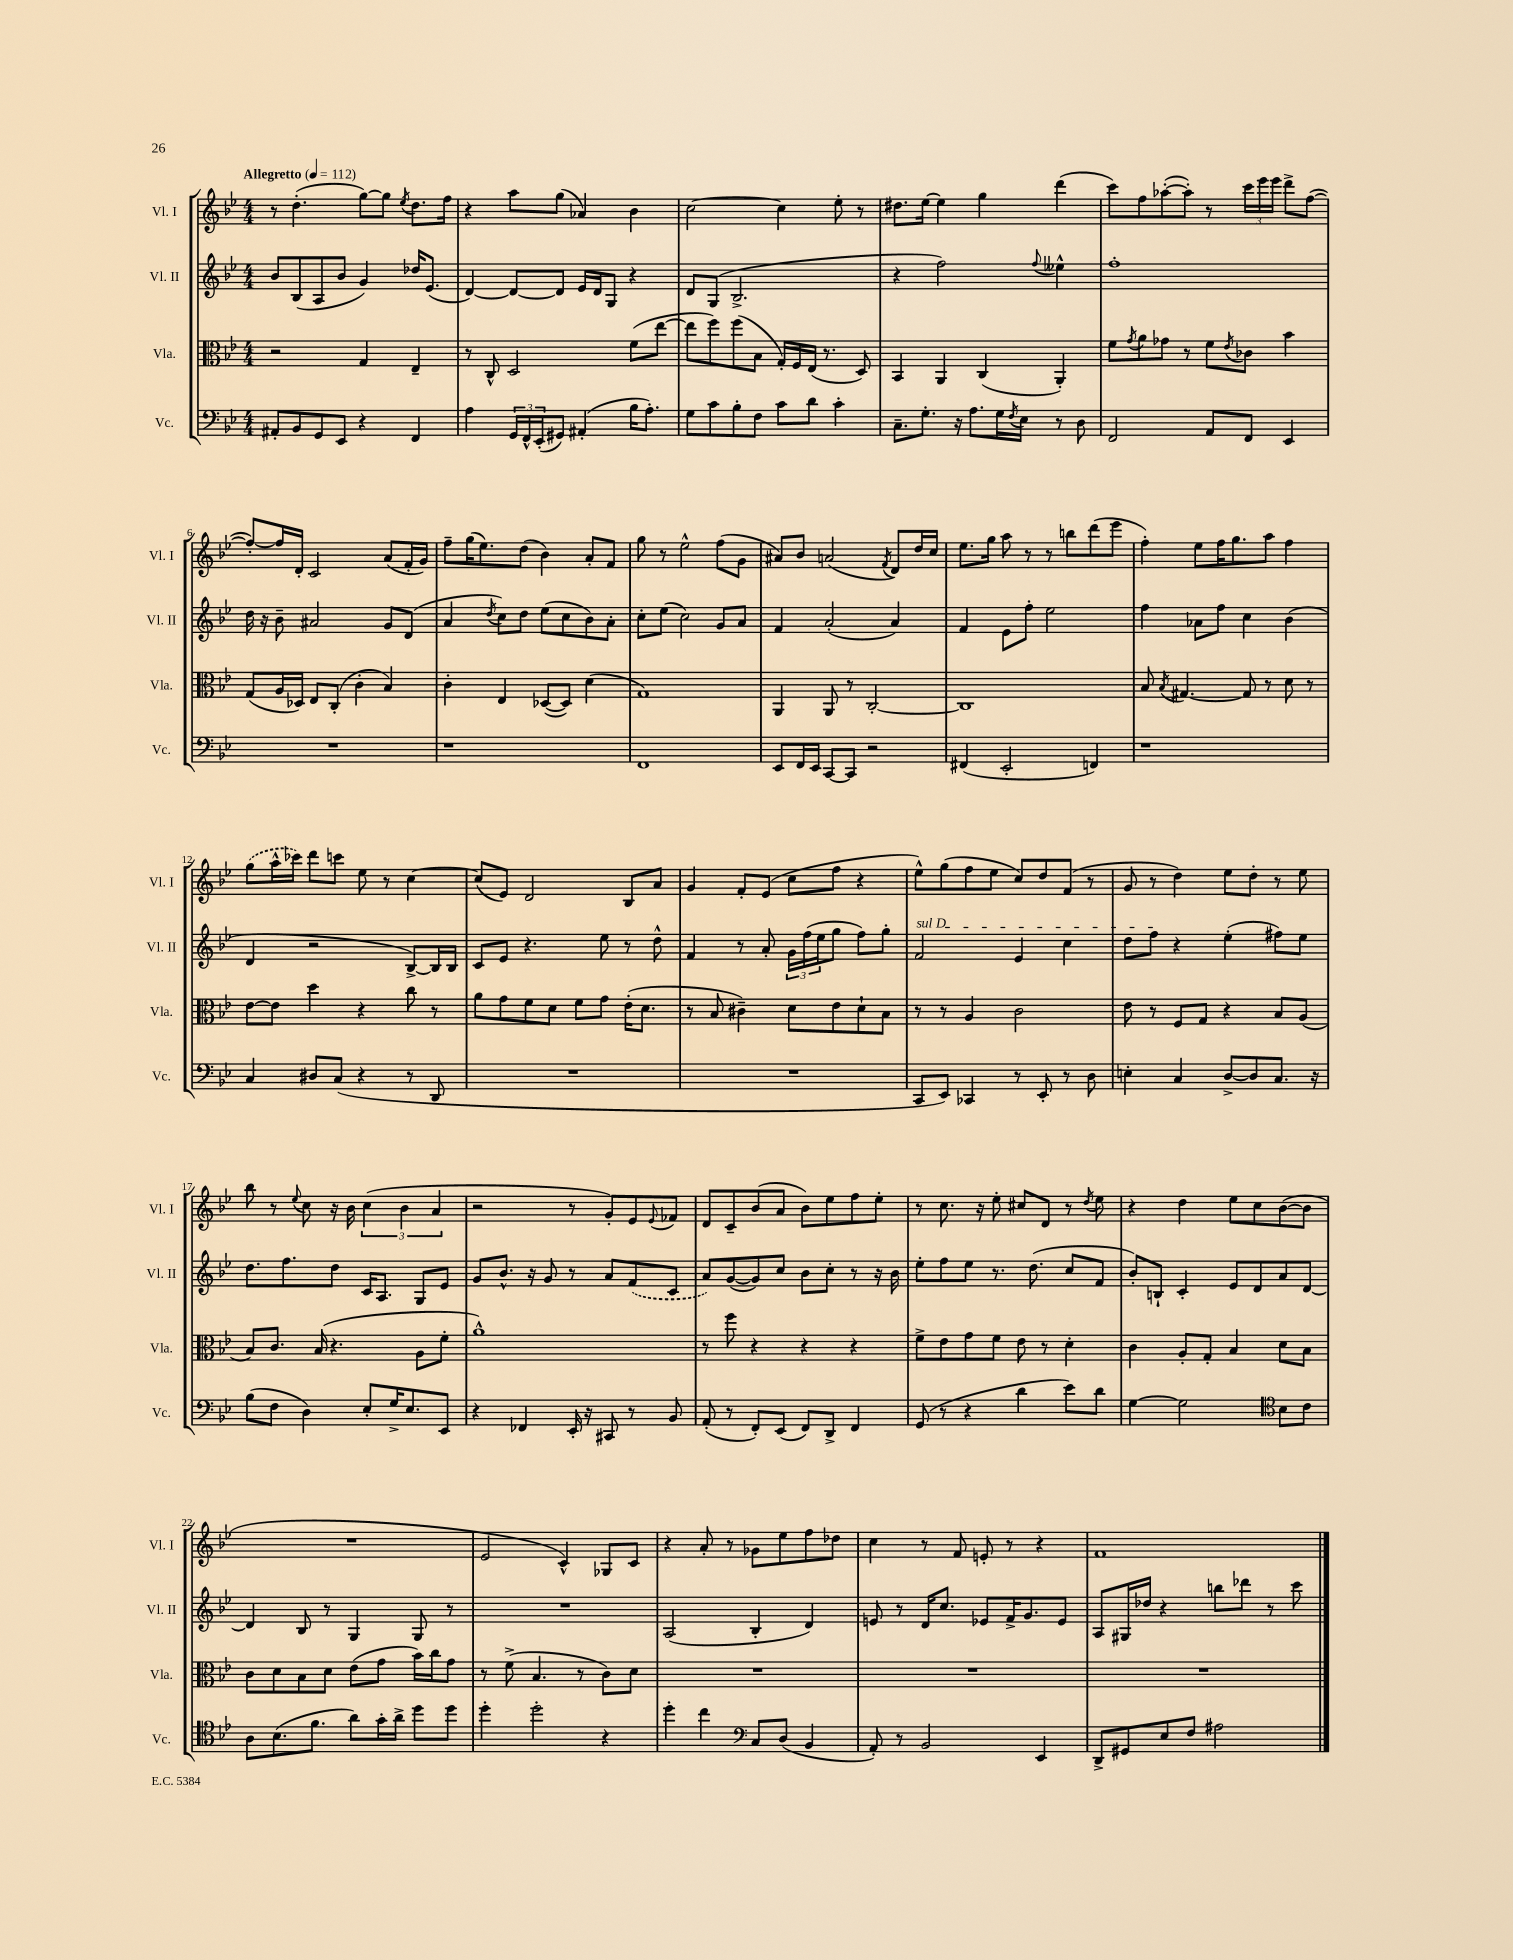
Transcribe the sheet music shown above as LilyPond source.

<<
\new StaffGroup <<
\new Staff = "s0" \with { instrumentName = "Vl. I" shortInstrumentName = "Vl. I" } {
    \clef treble \key bes \major \numericTimeSignature \time 4/4 \tempo "Allegretto" 4 = 112
    r8 d''4.-.( g''8~) g''8 \acciaccatura { ees''8 } d''8. f''16 |
    r4 a''8 g''8( aes'4) bes'4 |
    c''2~ c''4 ees''8-. r8 |
    dis''8. ees''16~ ees''4 g''4 d'''4( |
    c'''8) f''8 aes''8~-.( aes''8-.) r8 \tuplet 3/2 { c'''16 ees'''16 ees'''16 } d'''8-> f''8~( |
    f''8~-.) f''16 d'16-. c'2 a'8( f'16-. g'16) |
    f''8-- g''16( ees''8.) d''8( bes'4) a'8-. f'8 |
    g''8 r8 ees''2-^ f''8( g'8 |
    ais'8) bes'8 a'2( \acciaccatura { f'8 } d'8) d''16 c''16 |
    ees''8. g''16 a''8 r8 r8 b''8 d'''8( ees'''8 |
    f''4-.) ees''8 f''16 g''8. a''8 f''4 |
    \once \slurDashed g''8( a''16-^ ces'''16) d'''8 c'''8 ees''8 r8 c''4~ |
    c''8( ees'8) d'2 bes8 a'8 |
    g'4 f'8-. ees'8( c''8 f''8 r4 |
    ees''8-^) g''8( f''8 ees''8 c''8) d''8 f'8( r8 |
    g'8 r8 d''4) ees''8 d''8-. r8 ees''8 |
    bes''8 r8 \appoggiatura { ees''8 } c''8 r16 bes'16 \tuplet 3/2 { c''4( bes'4 a'4 } |
    r2 r8 g'8-.) ees'8 \appoggiatura { ees'8 } fes'8 |
    d'8 c'8-- bes'8( a'8 bes'8) ees''8 f''8 ees''8-. |
    r8 c''8. r16 ees''8-. cis''8 d'8 r8 \acciaccatura { d''8 } ees''8 |
    r4 d''4 ees''8 c''8 bes'8~( bes'8 |
    R1 |
    ees'2 c'4-^) ges8 c'8 |
    r4 a'8-. r8 ges'8 ees''8 f''8 des''8 |
    c''4 r8 f'8 e'8-. r8 r4 |
    f'1 \bar "|." |
}
\new Staff = "s1" \with { instrumentName = "Vl. II" shortInstrumentName = "Vl. II" } {
    \clef treble \key bes \major \numericTimeSignature \time 4/4
    bes'8 bes8( a8 bes'8 g'4) des''16 ees'8.( |
    d'4~) d'8~ d'8 ees'16 d'16 g8 r4 |
    d'8 g8( bes2.-> |
    r4 f''2) \appoggiatura { f''8 } eeses''4-^ |
    f''1-. |
    d''16 r16 bes'8-- ais'2 g'8 d'8( |
    a'4 \acciaccatura { d''8 } c''8) d''8 ees''8( c''8 bes'8) a'8-. |
    c''8-. ees''8( c''2) g'8 a'8 |
    f'4 a'2-.( a'4) |
    f'4 ees'8 f''8-. ees''2 |
    f''4 aes'8 f''8 c''4 bes'4( |
    d'4 r2 bes8~->) bes16 bes16 |
    c'8 ees'8 r4. ees''8 r8 d''8-^ |
    f'4 r8 a'8-. \tuplet 3/2 { g'16 f''16( ees''16 } g''8 f''8) g''8-. |
    \once \override TextSpanner.bound-details.left.text = \markup { \italic "sul D" } f'2\startTextSpan ees'4 c''4 |
    d''8 f''8\stopTextSpan r4 ees''4-.( fis''8) ees''8 |
    d''8. f''8. d''8 c'16 a8. g8 ees'8 |
    g'8 bes'8.-^ r16 g'8 r8 a'8 \once \slurDashed f'8( c'8 |
    a'8) g'8~( g'8) c''8 bes'8 c''8-. r8 r16 bes'16 |
    ees''8-. f''8 ees''8 r8. d''8.( c''8 f'8 |
    bes'8-.) b8-! c'4-. ees'8 d'8 a'8 d'8~ |
    d'4 bes8 r8 g4 g8 r8 |
    R1 |
    a2( bes4-. d'4) |
    e'8 r8 d'16 c''8. ees'8 f'16-> g'8. ees'8 |
    a8 gis16 des''16 r4 b''8 des'''8 r8 c'''8 \bar "|." |
}
\new Staff = "s2" \with { instrumentName = "Vla." shortInstrumentName = "Vla." } {
    \clef alto \key bes \major \numericTimeSignature \time 4/4
    r2 g4 ees4-- |
    r8 c8-^ d2 f'8( ees''8~ |
    ees''8 f''8) f''8( bes8 g16-.) f16 ees16( r8. d8) |
    bes,4 a,4 c4( a,4-.) |
    f'8 \acciaccatura { g'8 } a'8 ges'8 r8 f'8 \acciaccatura { ees'8 } ces'8 bes'4 |
    g8( a16 des16) ees8 c8-.( c'4-. bes4) |
    c'4-. ees4 des8~( des8) d'4( |
    g1) |
    a,4 a,8 r8 c2~-. |
    c1 |
    bes8 \acciaccatura { bes8 } gis4.~ gis8 r8 d'8 r8 |
    ees'8~ ees'8 d''4 r4 c''8 r8 |
    a'8 g'8 f'8 d'8 f'8 g'8 ees'16-.( d'8. |
    r8 bes8 cis'4--) d'8 ees'8 d'8-! bes8 |
    r8 r8 a4 c'2 |
    ees'8 r8 f8 g8 r4 bes8 a8( |
    bes8) c'8. bes16( r4. a8 f'8-. |
    a'1-^) |
    r8 f''8 r4 r4 r4 |
    f'8-> ees'8 g'8 f'8 ees'8 r8 d'4-. |
    c'4 a8-. g8-. bes4 d'8 bes8 |
    c'8 d'8 bes8 d'8 ees'8( g'8 bes'16) c''16 g'8 |
    r8 f'8->( bes4. r8 c'8) d'8 |
    R1 |
    R1 |
    R1 \bar "|." |
}
\new Staff = "s3" \with { instrumentName = "Vc." shortInstrumentName = "Vc." } {
    \clef bass \key bes \major \numericTimeSignature \time 4/4
    ais,8-. bes,8 g,8 ees,8 r4 f,4 |
    a4 \tuplet 3/2 { g,16 f,16-^ ees,16-.( } gis,8) ais,4-.( bes16 a8.-.) |
    g8 c'8 bes8-. f8 c'8 d'8 c'4-. |
    c8.-- g8.-. r16 a8. g16 \acciaccatura { f8 } ees16 r8 d8 |
    f,2 a,8 f,8 ees,4 |
    R1 |
    r1 |
    f,1 |
    ees,8 f,16 ees,16 c,8~ c,8 r2 |
    fis,4( ees,2-. f,4) |
    r1 |
    c4 dis8 c8( r4 r8 d,8 |
    R1 |
    R1 |
    c,8 ees,8) ces,4 r8 ees,8-. r8 d8 |
    e4-. c4 d8~-> d8 c8. r16 |
    bes8( f8 d4) ees8-. g16-> ees8. ees,8 |
    r4 fes,4 ees,16-. r16 cis,8 r8 bes,8 |
    a,8-.( r8 f,8-.) ees,8( f,8) d,8-> f,4 |
    g,8( r8 r4 d'4 ees'8) d'8 |
    g4~ g2 \clef tenor bes8 c'8 |
    a8 bes8.( f'8. a'8) g'16-. a'16-> d''8 d''8 |
    d''4-. d''2-. r4 |
    d''4-. c''4 \clef bass c8 d8( bes,4 |
    a,8-.) r8 bes,2 ees,4 |
    d,8-> gis,8 ees8 f8 ais2 \bar "|." |
}
>>
>>
